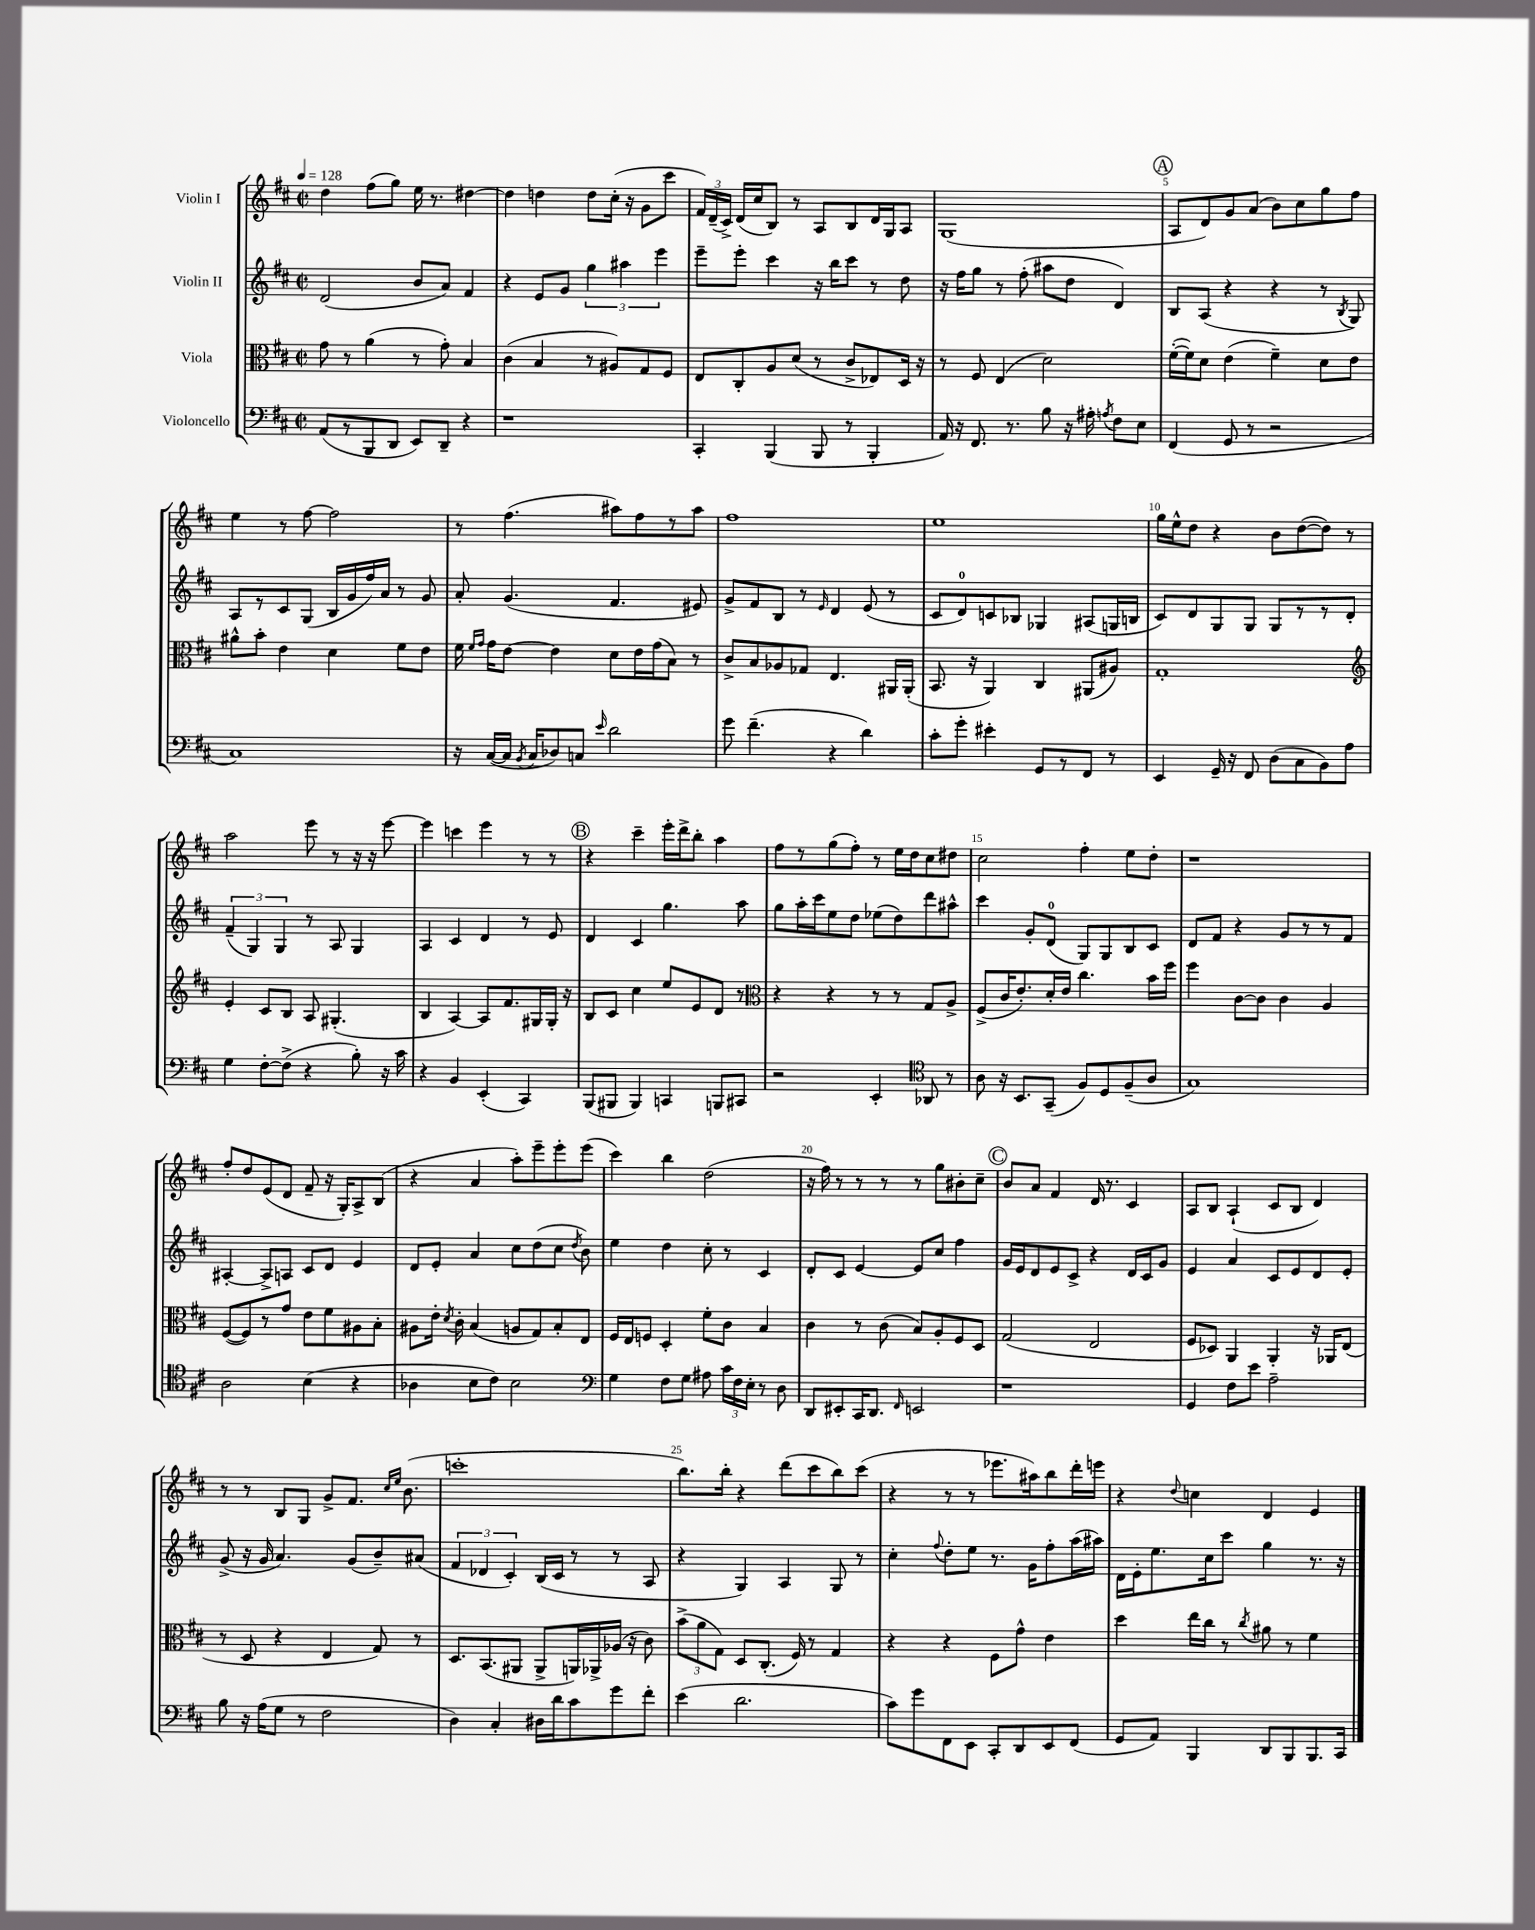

**kern	**kern	**kern	**kern
*part4	*part3	*part2	*part1
*staff4	*staff3	*staff2	*staff1
*I"Violoncello	*I"Viola	*I"Violin II	*I"Violin I
*clefF4	*clefC3	*clefG2	*clefG2
*k[f#c#]	*k[f#c#]	*k[f#c#]	*k[f#c#]
*M2/2	*M2/2	*M2/2	*M2/2
*met(c|)	*met(c|)	*met(c|)	*met(c|)
*MM128	*MM128	*MM128	*MM128
=1	=1	=1	=1
(8AA/L	8g\	(2d/	4dd\
8r	8r	.	.
8BBB/	(4a\	.	(8ff#\L
8DD/J	.	.	8gg\J)
8EE/L)	8r	8b/L	16ee\
.	.	.	8.r
8DD~/J	8g'\)	8a/J)	.
4r	4B/	4f#/	[4dd#X\
=2	=2	=2	=2
1r	(4c#\	4r	4dd#\]
.	4B/	8e/L	4ddn\
.	.	8g/J	.
.	8r	6gg\	8dd\L
.	8A#X/L)	.	(16cc#'\Jk
.	.	6aa#X\	.
.	.	.	16r
.	8G/	.	8g\L
.	.	6eee\	.
.	8F#/J	.	8ccc#\J
=3	=3	=3	=3
4CC#'/	8E/L	8eee~\L	24f#/LL)
.	.	.	(24d~/
.	.	.	24c#^/JJ)
.	8C#'/	8eee'\J	(16d/LL
.	.	.	16cc#/J
(4BBB/	8A/	4ccc#\	8B/J)
.	(8d/J	.	8r
8BBB/	8r	16r	8A/L
.	.	16bb\KL	.
8r	8c#^/L	8ccc#\J	8B/
4BBB'/	8E-X/)	8r	16d/L
.	.	.	16G/J
.	16D/Jk	8dd\	8A/J
.	16r	.	.
=4	=4	=4	=4
16AA/)	8r	16r	(1G
16r	.	16ff#\KL	.
8.FF#/	8F#/	8gg\J	.
.	(4E/	8r	.
8.r	.	.	.
.	.	(8ff#'\	.
8B\	2d\)	8aa#X\L	.
16r	.	8dd\J	.
16A#X'\	.	.	.
8qAn/	.	.	.
8F#\L	.	4d/)	.
8E\J	.	.	.
!!LO:REH:place=s1:t=A
=5	=5	=5	=5
(4FF#/	([16f#'\LL	8B/L	8A/L
.	16f#\J])	.	.
.	8d\J	(8A/J	8d/)
8GG/	(4e\	4r	8g/
8r	.	.	(8a/J
2r	4f#~\)	4r	8b\L)
.	.	.	8cc#\
.	8d\L	8r	8gg\
.	.	8qB/	.
.	8e\J	8G/)	8ff#\J
!!LO:LB:g=z
=6	=6	=6	=6
1C#)	8a#X^^\L	8A/L	4ee\
.	8b'\J	8r	.
.	4e\	8c#/	8r
.	.	(8G/J	[8ff#\
.	4d\	16B/LL	2ff#\]
.	.	16g/	.
.	.	16ff#/)	.
.	.	16a/JJ	.
.	8f#\L	8r	.
.	8e\J	8g/	.
=7	=7	=7	=7
16r	16f#\	8a'/	8r
.	16qqf#/LL	.	.
.	16qqg/JJ	.	.
([16C#/LL	16g\KL	.	.
16C#/JJ]	[8e\J	(4.g/	(4.ff#\
8qBB/	.	.	.
16C#/KL	.	.	.
8D-X/)	4e\]	.	.
8Cn/J	.	.	.
16qqe/	.	.	.
2d\	8d\L	4.f#/	8aa#X\L)
.	16e\L	.	8ff#\
.	(16g\J	.	.
.	8B\J)	.	8r
.	8r	8e#X/)	8aa#\J
=8	=8	=8	=8
8g\	8c#^/L	8g^/L	1ff#
(4.f#~\	8B/	8f#/	.
.	8A-X/	8B/J	.
.	8G-X/J	8r	.
.	.	16qqe/	.
4r	4.E/	4d/	.
4d\)	.	(8e/	.
.	16AA#X/LL	8r	.
.	(16AA#'/JJ	.	.
=9	=9	=9	=9
8c#'\L	8.BB/	8c#/L	1ee
8g'\J	.	8d/)	.
.	16r	.	.
4e#X'\	4AA/)	8cn/	.
.	.	8B-X/J	.
8GG/L	4C#/	4G-X/	.
8r	.	.	.
8FF#/J	(8AA#X/L	(8A#X/L	.
8r	8A#X/J)	16Gn/L	.
.	.	16Bn/JJ	.
=10	=10	=10	=10
4EE/	1G'	8c#/L)	16gg\LL
.	.	.	16ee^^\J
.	.	8d/	8dd\J
16GG~/	.	8G/	4r
16r	.	.	.
8FF#/	.	8G/J	.
(8D\L	.	8G/L	8b\L
8C#\	.	8r	([8dd\
8BB\)	.	8r	8dd\J])
8A\J	.	8d'/J	8r
!!LO:LB:g=z
=11	=11	=11	=11
*	*clefG2	*	*
4G\	4e'/	(6f#~/	2aa\
.	.	6G/)	.
[8F#'\L	8c#/L	.	.
.	.	6G/	.
(8F#^\J]	8B/J	.	.
4r	8A/	8r	8eee\
.	(4.G#X'/	8A/	8r
8B'\)	.	4G/	16r
.	.	.	16r
16r	.	.	[8eee\
16c#\	.	.	.
=12	=12	=12	=12
4r	4B/	4A/	4eee\]
4BB/	[4A/)	4c#/	4cccn\
(4EE'/	8A/L]	4d/	4eee\
.	8.f#/	.	.
4CC#/)	.	8r	8r
.	16G#X/L	.	.
.	16G#'/JJ	8e/	8r
.	16r	.	.
!!LO:REH:place=s1:t=B
=13	=13	=13	=13
(8BBB/L	8B/L	4d/	4r
8BBB#X/J	8c#/J	.	.
4BBB#/)	4cc#\	4c#/	4ccc#~\
4CCn/	8ee/L	4.gg\	16eee'\LL
.	.	.	16ddd^\J
.	8e/	.	8bb'\J
8BBBn/L	8d/J	.	4aa\
8CC#X/J	8r	8aa\	.
=14	=14	=14	=14
*	*clefC3	*	*
2r	4r	8gg\L	8ff#\L
.	.	16aa'\L	8r
.	.	16ccc#\J	.
.	4r	8ee\	(8gg\
.	.	8dd\J	8ff#'\J)
4EE'/	8r	(8ee-X\L	8r
.	8r	8dd\)	16ee\LL
.	.	.	16dd\J
*clefC4	*	*	*
8AA-X/	8G/L	8ddd\	8cc#\
8r	8A^/J	8aa#X^^\J	8dd#X\J
=15	=15	=15	=15
8A\	(8F#^/L	4ccc#\	2cc#\
16r	16c#/K	.	.
8.BB/L	8.e'/)	.	.
.	.	8g'/L	.
(8GG~/J	16d'/L	(8d/J	.
.	16e/JJ	.	.
8F#/L)	4.cc#\	8G/L)	4ff#'\
8D/	.	8G/	.
(8F#~/	.	8B/	8ee\L
8A/J	16b\LL	8c#/J	8dd'\J
.	16ff#\JJ	.	.
=16	=16	=16	=16
1G)	4ff#\	8d/L	1r
.	.	8f#/J	.
.	[8c#\L	4r	.
.	8c#\J]	.	.
.	4c#\	8g/L	.
.	.	8r	.
.	4A/	8r	.
.	.	8f#/J	.
!!LO:LB:g=z
=17	=17	=17	=17
2A\	([8F#/L	[4A#X'/	8ff#'/L
.	8F#/])	.	8dd/
.	8r	8A#^/L]	(8e/
.	8g/J	8An/J	8d/J
(4B\	8e\L	8c#/L	8f#~/
.	8f#\	8d/J	16r
.	.	.	16G'/KL)
4r	8A#X\	4e/	8A^/
.	8B'\J	.	(8B/J
=18	=18	=18	=18
4A-X\	8A#X\L	8d/L	4r
.	16e'\Jk	8e'/J	.
.	8qd/	.	.
.	16c#'\	.	.
8B\L	(4B/	4a/	4a/
8c#\J)	.	.	.
2B\	8An/L	8cc#\L	8aa'\L)
.	8G/)	(8dd\	8eee~\
.	8B'/	8cc#\J	8eee'\
.	.	8qdd/	.
.	8E/J	8b\)	(8eee\J
=19	=19	=19	=19
*clefF4	*	*	*
4G\	16F#/LL	4ee\	4ccc#\)
.	16E/J	.	.
.	8Fn/J	.	.
8F#\L	4D'/	4dd\	4bb\
8G\J	.	.	.
8A#X\	8f#'\L	8cc#'\	(2dd\
24c#\LL	8c#\J	8r	.
24F#\	.	.	.
24E'\JJ	.	.	.
8r	4B/	4c#/	.
8D\	.	.	.
=20	=20	=20	=20
8DD/L	4c#\	8d'/L	16r
.	.	.	16ff#\)
8EE#X'/	.	8c#/J	8r
16CC#/K	8r	[4e/	8r
8.DD/J	.	.	.
.	(8c#\	.	8r
16qqFF#/	.	.	.
2EEn/	8B/L)	8e/L]	8r
.	8A'/	8cc#/J	8gg\L
.	8F#/	4ff#\	8b#X'\
.	8D/J	.	8cc#~\J
!!LO:REH:place=s1:t=C
=21	=21	=21	=21
1r	(2G/	16g/LL	8b/L
.	.	16e/J	.
.	.	8d/	8a/J
.	.	8e/	4f#/
.	.	8c#^/J	.
.	2E/	4r	16d/
.	.	.	8.r
.	.	16d/LL	4c#/
.	.	16c#/J	.
.	.	8g/J	.
=22	=22	=22	=22
4GG/	8F#/L	4e/	8A/L
.	8D-X/J)	.	8B/J
8F#\L	4AA/	4a/	(4A`/
8e\J	.	.	.
2A~\	4AA'/	8c#/L	8c#/L
.	.	8e/	8B/J
.	16r	8d/	4d/)
.	16AA-X/KL	.	.
.	(8E/J	8e'/J	.
!!LO:LB:g=z
=23	=23	=23	=23
8B\	8r	(8g^/	8r
16r	8D/	16r	8r
(16A\KL	.	16g/	.
8G\J	4r	4.a/)	8B/L
8r	.	.	8G/J
2F#\	4E/	.	8g^/L
.	.	(8g/L	8.f#/J
.	8G/)	8b~/)	.
.	.	.	16qqcc#/LL
.	.	.	16qqee/JJ
.	.	.	(8.b\
.	8r	(8a#X/J	.
=24	=24	=24	=24
4D\)	8.D/L	6f#/	1cccn'
.	.	6d-X/	.
.	(8.BB/	.	.
4C#'/	.	.	.
.	.	6c#'/)	.
.	8AA#X/J	.	.
16D#X\LL	8AA#^/L	(16B/LL	.
16d\J	.	16c#/JJ	.
8c#\	16AAn/L)	8r	.
.	16AA-X^/	.	.
8g\	(16A-X/JJ	8r	.
.	16r	.	.
8f#'\J	8c#\)	8A/	.
=25	=25	=25	=25
(4e\	(12b^\L	4r	8.bb\L)
.	12a\	.	.
.	12G\J)	.	.
.	.	.	16bb'\Jk
2.d\	8D/L	4G/)	4r
.	(8.C#'/J	.	.
.	.	4A/	(8ddd\L
.	16F#/)	.	.
.	8r	.	8ccc#\
.	4G/	8G/	8bb\)
.	.	8r	(8ccc#\J
=26	=26	=26	=26
8c#\L)	4r	4cc#'\	4r
8g\	.	.	.
.	.	8qqff#/	.
8FF#\	4r	8dd'\L	8r
8EE\J	.	8ee\J	8r
8CC#'/L	8F#\L	8.r	8.eee-X\L
8DD/	8g^^\J	.	.
.	.	16g\KL	16aa#X\k)
8EE/	4e\	8ff#'\	8bb\
(8FF#/J	.	(16aa\L	16ddd'\L
.	.	16aa#X\JJ)	16eeen\JJ
=27	=27	=27	=27
8GG/L	4dd\	16d\LL	4r
.	.	16e'\J	.
8AA/J)	.	8.ee\	.
.	.	.	8qqdd/
4BBB/	16ee\LL	.	4ccn\
.	16cc#\JJ	16cc#\k	.
.	8r	8ccc#\J	.
.	8qcc#/	.	.
8DD/L	8a#X\	4gg\	4d/
8BBB/	8r	.	.
8.BBB/	4f#\	8.r	4e/
16CC#/Jk	.	16r	.
==	==	==	==
*-	*-	*-	*-
